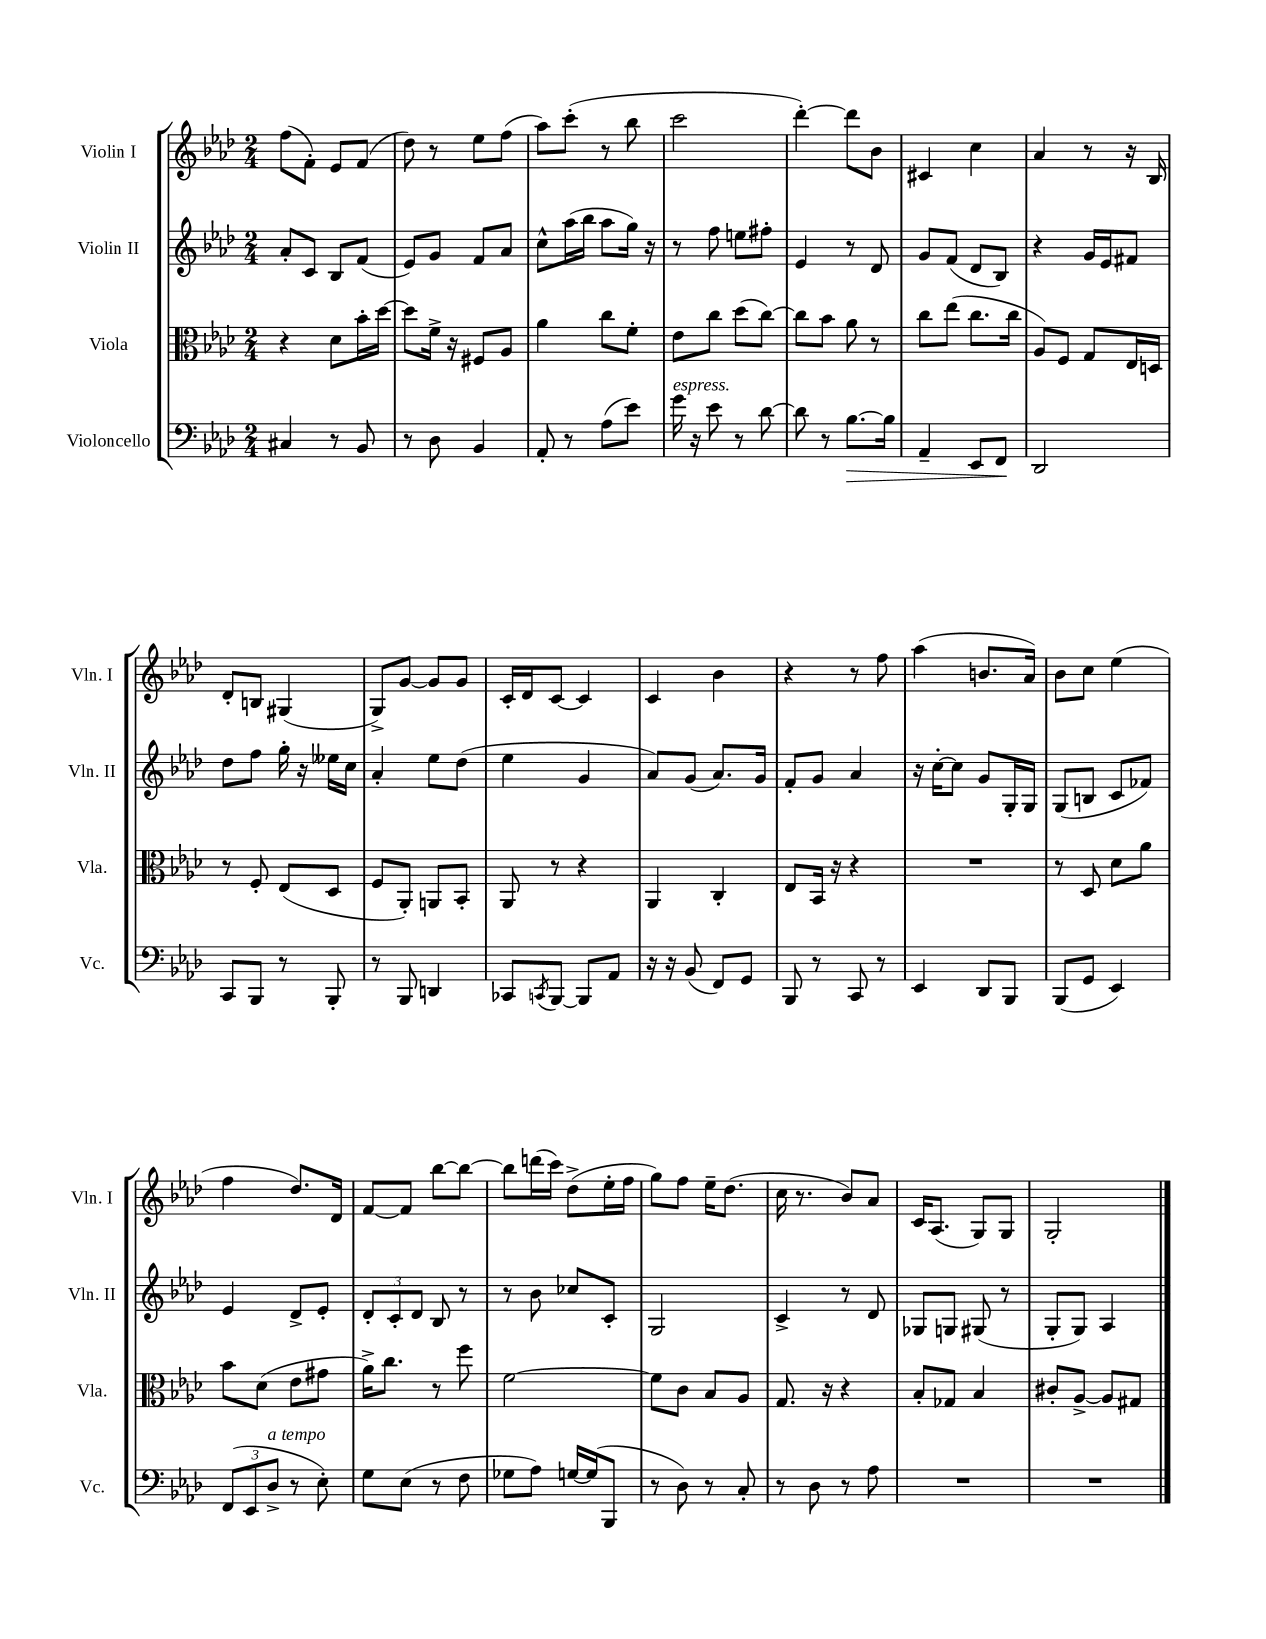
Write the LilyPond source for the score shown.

<<
\new StaffGroup <<
\new Staff = "s0" \with { instrumentName = "Violin I" shortInstrumentName = "Vln. I" } {
    \clef treble \key aes \major \numericTimeSignature \time 2/4
    f''8( f'8-.) ees'8 f'8( |
    des''8) r8 ees''8 f''8( |
    aes''8) c'''8-.( r8 bes''8 |
    c'''2 |
    des'''4~-.) des'''8 bes'8 |
    cis'4 c''4 |
    aes'4 r8 r16 bes16 |
    des'8-. b8 gis4( |
    g8->) g'8~ g'8 g'8 |
    c'16-. des'16 c'8~ c'4 |
    c'4 bes'4 |
    r4 r8 f''8 |
    aes''4( b'8. aes'16) |
    bes'8 c''8 ees''4( |
    f''4 des''8.) des'16 |
    f'8~ f'8 bes''8~ bes''8~ |
    bes''8 d'''16( c'''16) des''8->( ees''16-. f''16 |
    g''8) f''8 ees''16-- des''8.( |
    c''16 r8. bes'8) aes'8 |
    c'16 aes8.( g8) g8 |
    g2-. \bar "|." |
}
\new Staff = "s1" \with { instrumentName = "Violin II" shortInstrumentName = "Vln. II" } {
    \clef treble \key aes \major \numericTimeSignature \time 2/4
    aes'8-. c'8 bes8 f'8( |
    ees'8) g'8 f'8 aes'8 |
    c''8-^ aes''16( bes''16 aes''8 g''16) r16 |
    r8 f''8 e''8 fis''8-. |
    ees'4 r8 des'8 |
    g'8 f'8( des'8 bes8) |
    r4 g'16 ees'16 fis'8 |
    des''8 f''8 g''16-. r16 eeses''16 c''16 |
    aes'4-. ees''8 des''8( |
    ees''4 g'4 |
    aes'8) g'8( aes'8.) g'16 |
    f'8-. g'8 aes'4 |
    r16 c''16~-. c''8 g'8 g16-. g16 |
    g8( b8 c'8 fes'8) |
    ees'4 des'8-> ees'8-. |
    \tuplet 3/2 { des'8-. c'8-. des'8 } bes8 r8 |
    r8 bes'8 ces''8 c'8-. |
    g2 |
    c'4-> r8 des'8 |
    ges8 g8 gis8( r8 |
    g8-. g8) aes4 \bar "|." |
}
\new Staff = "s2" \with { instrumentName = "Viola" shortInstrumentName = "Vla." } {
    \clef alto \key aes \major \numericTimeSignature \time 2/4
    r4 des'8 bes'16-. des''16~ |
    des''8 f'16-> r16 fis8 aes8 |
    aes'4 c''8 f'8-. |
    ees'8 c''8 des''8( c''8~) |
    c''8 bes'8 aes'8 r8 |
    c''8 ees''8( c''8. c''16 |
    aes8) f8 g8 ees16 d16 |
    r8 f8-. ees8( des8 |
    f8 aes,8-.) a,8 bes,8-. |
    aes,8 r8 r4 |
    aes,4 c4-. |
    ees8 bes,16 r16 r4 |
    R2 |
    r8 des8 des'8 aes'8 |
    bes'8 des'8( ees'8 gis'8 |
    aes'16->) c''8. r8 f''8 |
    f'2~ |
    f'8 c'8 bes8 aes8 |
    g8. r16 r4 |
    bes8-. ges8 bes4 |
    cis'8-. aes8~-> aes8 gis8 \bar "|." |
}
\new Staff = "s3" \with { instrumentName = "Violoncello" shortInstrumentName = "Vc." } {
    \clef bass \key aes \major \numericTimeSignature \time 2/4
    cis4 r8 bes,8 |
    r8 des8 bes,4 |
    aes,8-. r8 aes8( ees'8) |
    g'16^\markup { \italic "espress." } r16 ees'8 r8 des'8~ |
    des'8 r8 bes8.~\> bes16 |
    aes,4-- ees,8 f,8\! |
    des,2 |
    c,8 bes,,8 r8 bes,,8-. |
    r8 bes,,8 d,4 |
    ces,8 \acciaccatura { c,8 } bes,,8~ bes,,8 aes,8 |
    r16 r16 bes,8( f,8) g,8 |
    bes,,8 r8 c,8 r8 |
    ees,4 des,8 bes,,8 |
    bes,,8( g,8 ees,4) |
    \tuplet 3/2 { f,8( ees,8 des8->^\markup { \italic "a tempo" } } r8 ees8-.) |
    g8 ees8( r8 f8 |
    ges8 aes8) g16~ g16( bes,,8 |
    r8 des8) r8 c8-. |
    r8 des8 r8 aes8 |
    R2 |
    R2 \bar "|." |
}
>>
>>
\layout { \context { \Score \remove "Bar_number_engraver" } }
